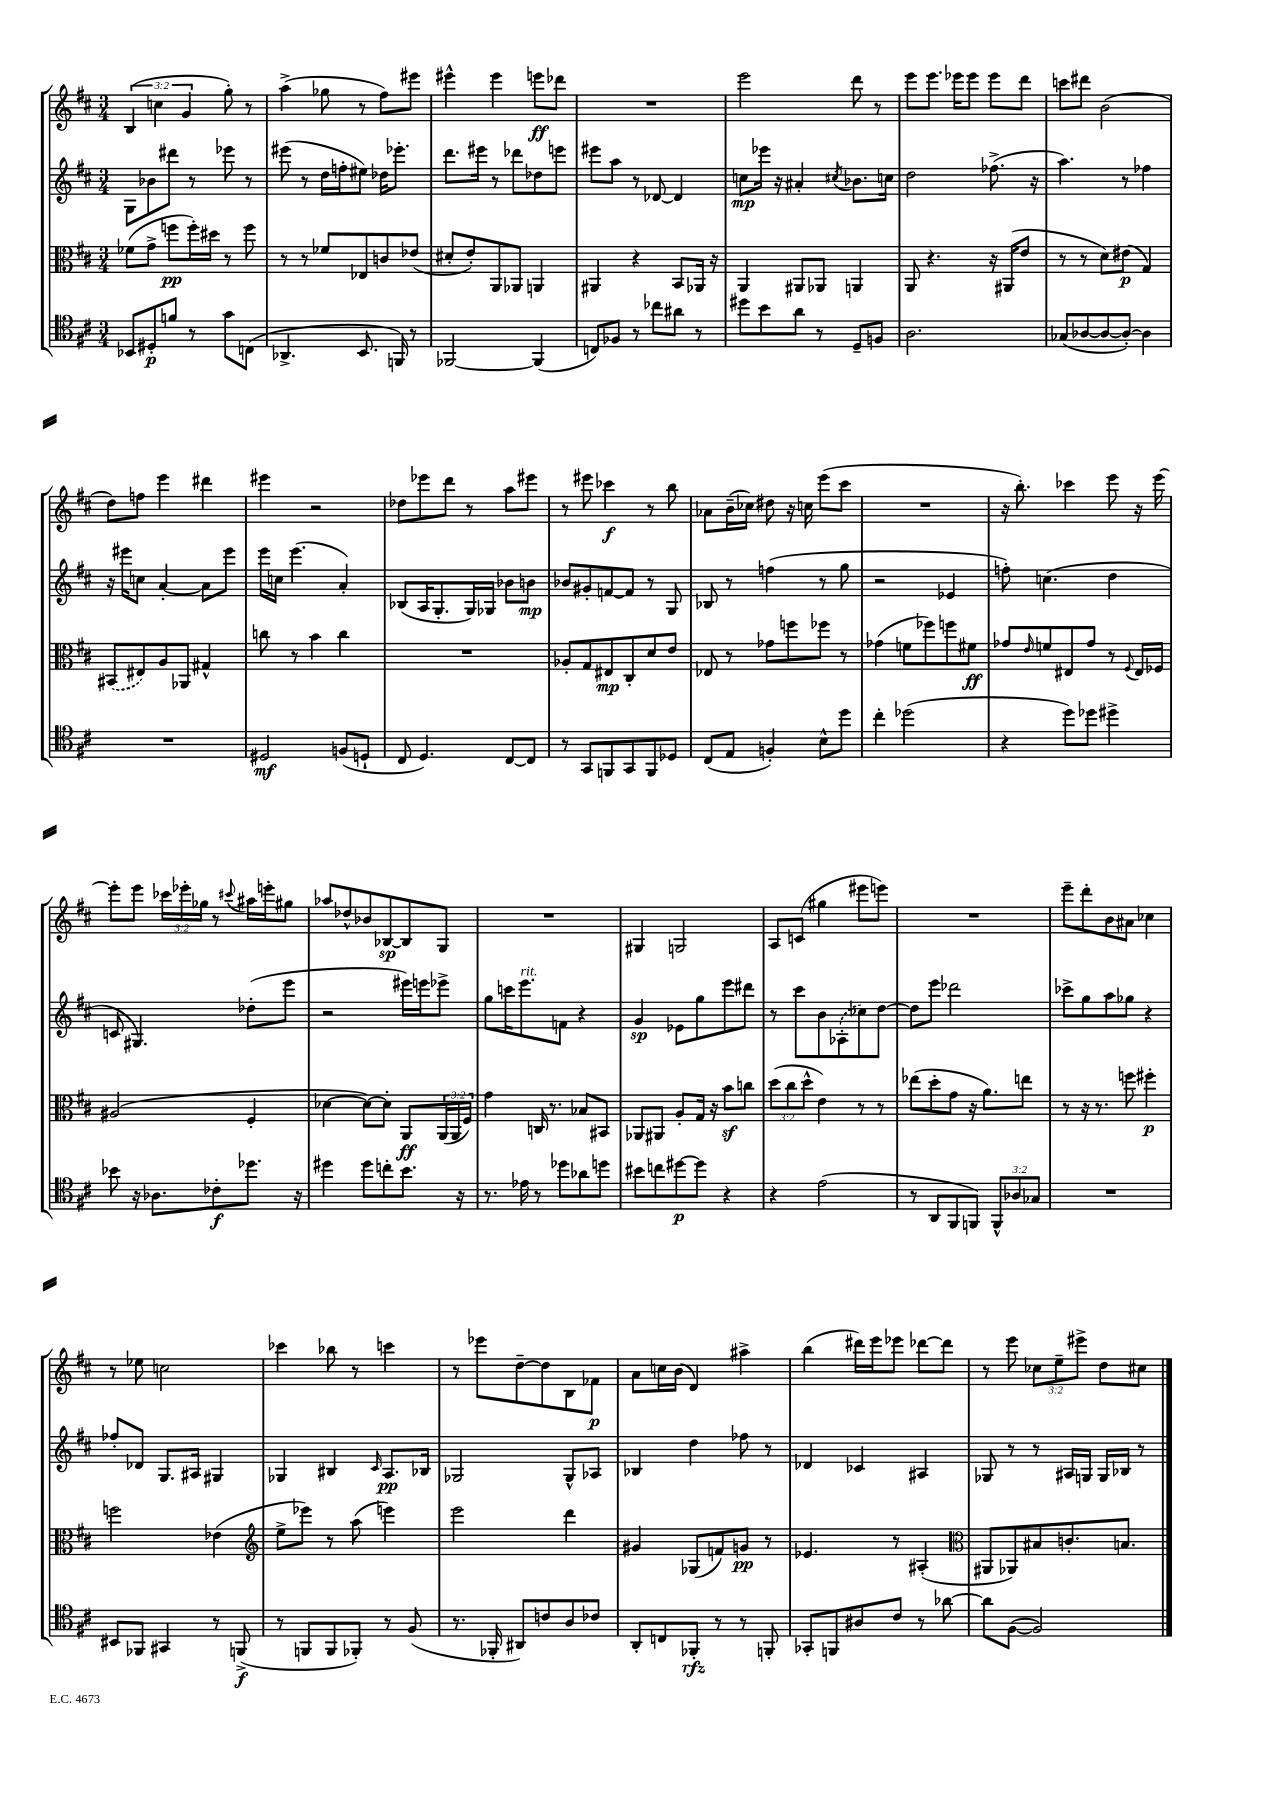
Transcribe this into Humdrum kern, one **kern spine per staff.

**kern	**dynam	**kern	**dynam	**kern	**dynam	**kern	**dynam
*part4	*part4	*part3	*part3	*part2	*part2	*part1	*part1
*staff4	*staff4	*staff3	*staff3	*staff2	*staff2	*staff1	*staff1
*clefC4	*	*clefC3	*	*clefG2	*	*clefG2	*
*k[f#c#]	*	*k[f#c#]	*	*k[f#c#]	*	*k[f#c#]	*
*M3/4	*	*M3/4	*	*M3/4	*	*M3/4	*
=18	=18	=18	=18	=18	=18	=18	=18
8BB-X/L	.	(8f-X\L	.	8G\L	.	(6B/	.
8D#X'/	p	8g^\J	.	8b-X\	.	.	.
.	.	.	.	.	.	6ccn\	.
8fn/J	.	8ffn\L	pp	8ddd#X\J	.	.	.
.	.	.	.	.	.	6g/	.
8r	.	16ff'\L)	.	8r	.	.	.
.	.	16dd#X\JJ	.	.	.	.	.
8g\L	.	8r	.	8eee-X\	.	8gg'\)	.
(8Cn\J	.	8ff\	.	8r	.	8r	.
=19	=19	=19	=19	=19	=19	=19	=19
4.AA-X^/	.	8r	.	(8eee#X\	.	(4aa^\	.
.	.	8r	.	8r	.	.	.
.	.	8f-X/L	.	16dd\LL	.	8gg-X\	.
.	.	.	.	16ffn'\J	.	.	.
8.BB/	.	8E-X/	.	8ee#X\J)	.	8r	.
.	.	8cn/	.	16dd-X\KL	.	8ff#\L)	.
16FFn/)	.	.	.	8.eee-X'\J	.	.	.
8r	.	(8e-X/J	.	.	.	8eee#X\J	.
=20	=20	=20	=20	=20	=20	=20	=20
[2FF-X/	.	8d#X'/L	.	8.ddd\L	.	4eee#X^^\	.
.	.	8e'/)	.	.	.	.	.
.	.	.	.	16eee#X\Jk	.	.	.
.	.	8AA/	.	8r	.	4eee#\	.
.	.	8AA-X/J	.	8ddd-X\L	.	.	.
(4FF-/]	.	4AAn/	.	8dd-X\	.	8eeen\L	ff
.	.	.	.	8eeen\J	.	8ddd-X\J	.
=21	=21	=21	=21	=21	=21	=21	=21
8Cn/L)	.	4AA#X/	.	8eee#X\L	.	2.r	.
8F-X/J	.	.	.	8aa\J	.	.	.
8r	.	4r	.	8r	.	.	.
8cc-X\L	.	.	.	[8d-X/	.	.	.
8a#X\J	.	8BB/L	.	4d-/]	.	.	.
8r	.	16AA-X/Jk	.	.	.	.	.
.	.	16r	.	.	.	.	.
=22	=22	=22	=22	=22	=22	=22	=22
8dd#X\L	.	4AA/	.	8ccn\L	mp	2eee\	.
8b\	.	.	.	16eee-X\Jk	.	.	.
.	.	.	.	16r	.	.	.
8a\J	.	8AA#X/L	.	4a#X'/	.	.	.
8r	.	8AA-X/J	.	.	.	.	.
.	.	.	.	8qcc#X/	.	.	.
8D~/L	.	4AAn/	.	8.b-X\L	.	8ddd\	.
8Fn/J	.	.	.	.	.	8r	.
.	.	.	.	16ccn\Jk	.	.	.
=23	=23	=23	=23	=23	=23	=23	=23
2.A\	.	8AA/	.	2dd\	.	8eee\L	.
.	.	4.r	.	.	.	8.eee\J	.
.	.	.	.	.	.	16eee-X\KL	.
.	.	.	.	.	.	8eee-\J	.
.	.	16r	.	(8.ff-X^\	.	8eee-\L	.
.	.	(16AA#X/KL	.	.	.	.	.
.	.	8e/J	.	.	.	8ddd\J	.
.	.	.	.	16r	.	.	.
=24	=24	=24	=24	=24	=24	=24	=24
(8G-X/L	.	8r	.	4.aa\)	.	8cccn\L	.
[8A-X/	.	8r	.	.	.	8ddd#X\J	.
8A-/_	.	8d\L)	.	.	.	(2b\	.
8A-'/J_)	.	(8e#X\J	p	8r	.	.	.
4A-\]	.	4G/)	.	4ff-X\	.	.	.
!!LO:LB:g=z
=25	=25	=25	=25	=25	=25	=25	=25
2.r	.	(8BB#X/L	.	16r	.	8dd\L)	.
.	.	.	.	16eee#X\KL	.	.	.
.	.	8E#X/)	.	8ccn\J	.	8ffn\J	.
.	.	8A/	.	[4a'/	.	4eee\	.
.	.	8AA-X/J	.	.	.	.	.
.	.	4G#X^^/	.	8a\L]	.	4ddd#X\	.
.	.	.	.	8eee#\J	.	.	.
=26	=26	=26	=26	=26	=26	=26	=26
2D#X/	mf	8ccn\	.	16eee\LL	.	4eee#X\	.
.	.	.	.	16ccn\JJ	.	.	.
.	.	8r	.	(4.eee\	.	.	.
.	.	4b\	.	.	.	2r	.
(8Fn/L	.	4cc\	.	4a'/)	.	.	.
8Dn`/J	.	.	.	.	.	.	.
=27	=27	=27	=27	=27	=27	=27	=27
8C#/	.	2.r	.	(8B-X/L	.	8dd-X\L	.
4.D/)	.	.	.	16A/K	.	8eee-X\	.
.	.	.	.	8.G'/	.	.	.
.	.	.	.	.	.	8ddd\J	.
.	.	.	.	16G/L)	.	8r	.
.	.	.	.	16G-X/JJ	.	.	.
[8C#/L	.	.	.	8b-X\L	.	8aa\L	.
8C#/J]	.	.	.	8bn\J	mp	8eee#X\J	.
=28	=28	=28	=28	=28	=28	=28	=28
8r	.	8A-X'/L	.	8b-X/L	.	8r	.
8GG/L	.	8G/	.	8g#X'/	.	8eee#X\	.
8FFn/	.	8E#X/	mp	[8fn/	.	4ccc-X\	f
8GG/	.	8C#'/	.	8f/J]	.	.	.
8FF/	.	8d/	.	8r	.	8r	.
8D-X/J	.	8e/J	.	8G/	.	8bb\	.
=29	=29	=29	=29	=29	=29	=29	=29
(8C#/L	.	8E-X/	.	8B-X/	.	8a-X\L	.
8E/J	.	8r	.	8r	.	(16b~\L	.
.	.	.	.	.	.	16cc-X\JJ)	.
4Fn'/)	.	8g-X\L	.	(4ffn\	.	8dd#X\	.
.	.	8ffn\	.	.	.	16r	.
.	.	.	.	.	.	16ccn\	.
8B^^\L	.	8ff-X\J	.	8r	.	(8eee\L	.
8dd\J	.	8r	.	8gg\	.	8ccc#\J	.
=30	=30	=30	=30	=30	=30	=30	=30
4cc#'\	.	(4g-X\	.	2r	.	2.r	.
(2dd-X\	.	8fn\L	.	.	.	.	.
.	.	8ff-X\)	.	.	.	.	.
.	.	8ffn\	.	4e-X/	.	.	.
.	.	8f#X\J	ff	.	.	.	.
=31	=31	=31	=31	=31	=31	=31	=31
4r	.	8g-X/L	.	8ffn'\)	.	16r	.
.	.	.	.	.	.	8.bb'\)	.
.	.	16qqe/	.	.	.	.	.
.	.	8fn/	.	(4.ccn\	.	.	.
8dd\L)	.	8E#X/	.	.	.	4ccc-X\	.
8dd-X\J	.	8g-/J	.	.	.	.	.
4dd#X^\	.	8r	.	4dd\	.	8eee\	.
.	.	8qqF#/	.	.	.	.	.
.	.	16E#/LL	.	.	.	16r	.
.	.	16F-X/JJ	.	.	.	[16eee\	.
!!LO:LB:g=z
=32	=32	=32	=32	=32	=32	=32	=32
8b-X\	.	(2A#X/	.	8cn/	.	8eee'\L]	.
16r	.	.	.	4.G#X/)	.	8eee\J	.
8.A-X\L	.	.	.	.	.	.	.
.	.	.	.	.	.	24ccc-X\LL	.
.	.	.	.	.	.	24eee-X'\	.
.	.	.	.	.	.	24gg-X\JJ	.
8c-X'\	f	.	.	.	.	8r	.
.	.	.	.	.	.	8qqccc#X/	.
8.dd-X\J	.	4F#'/	.	(8dd-X'\L	.	16aa#X\LL	.
.	.	.	.	.	.	16eeen'\J	.
.	.	.	.	8eee\J	.	8gg#X\J	.
16r	.	.	.	.	.	.	.
=33	=33	=33	=33	=33	=33	=33	=33
4dd#X\	.	[4d-X\	.	2r	.	8aa-X/L	.
.	.	.	.	.	.	8dd-X^^/	.
8dd#\L	.	8d-\L_)	.	.	.	8b-X/	.
8ccn'\	.	8d-'\J]	.	.	.	[8B-X/	sp
8.b\J	.	8AA/L	ff	16eee#X\LL)	.	8B-/]	.
.	.	.	.	16eeen\J	.	.	.
.	.	(24AA/L	.	8eee-X^\J	.	8G/J	.
.	.	24AA/	.	.	.	.	.
16r	.	.	.	.	.	.	.
.	.	24F#/JJ)	.	.	.	.	.
=34	=34	=34	=34	=34	=34	=34	=34
8.r	.	4g\	.	8gg\L	.	2.r	.
.	.	.	.	16cccn\K	.	.	.
!	!	!	!	!LO:TX:a:i:t=rit.	!	!	!
16e-X\	.	.	.	8.eee\	.	.	.
8r	.	16Cn/	.	.	.	.	.
.	.	8.r	.	.	.	.	.
8dd-X\L	.	.	.	8fn\J	.	.	.
8a-X\	.	8B-X/L	.	4r	.	.	.
8ddn\J	.	8BB#X/J	.	.	.	.	.
=35	=35	=35	=35	=35	=35	=35	=35
8b#X\L	.	8AA-X/L	.	4g/	sp	4G#X/	.
8ccn\	.	8AA#X/J	.	.	.	.	.
[8dd#X\	p	8A'/L	.	8e-X\L	.	2Gn/	.
8dd#\J]	.	16G/Jk	.	8gg\	.	.	.
.	.	16r	.	.	.	.	.
4r	.	8bz\L	.	8eee\	.	.	.
.	.	8ccn\J	.	8ddd#X\J	.	.	.
=36	=36	=36	=36	=36	=36	=36	=36
4r	.	(12dd\L	.	8r	.	8A/L	.
.	.	12cc#\	.	.	.	.	.
.	.	.	.	8ccc#\L	.	(8cn/J	.
.	.	12dd^^\J	.	.	.	.	.
(2e\	.	4e\)	.	8b\	.	4gg#X\	.
.	.	.	.	(8A-X'\	.	.	.
.	.	8r	.	8cc-X\)	.	8eee#X\L	.
.	.	8r	.	[8dd\J	.	8eeen\J)	.
=37	=37	=37	=37	=37	=37	=37	=37
8r	.	(8ee-X\L	.	8dd\L]	.	2.r	.
8AA/L	.	8dd'\	.	8eee\J	.	.	.
8FF#/	.	8g\J	.	2ddd-X\	.	.	.
8FFn/J)	.	16r	.	.	.	.	.
.	.	8.a\L)	.	.	.	.	.
12FF^^/L	.	.	.	.	.	.	.
12A-X/	.	.	.	.	.	.	.
.	.	8een\J	.	.	.	.	.
12G-X/J	.	.	.	.	.	.	.
=38	=38	=38	=38	=38	=38	=38	=38
2.r	.	8r	.	8ccc-X^\L	.	8eee~\L	.
.	.	16r	.	8gg\	.	8ddd'\	.
.	.	8.r	.	.	.	.	.
.	.	.	.	8aa\	.	8b\	.
.	.	8ffn\	.	8gg-X\J	.	8a#X\J	.
.	.	4ff#X'\	p	4r	.	4cc-X\	.
!!LO:LB:g=z
=39	=39	=39	=39	=39	=39	=39	=39
8BB#X/L	.	2ffn\	.	8ff-X'/L	.	8r	.
8FF-X/J	.	.	.	8d-X/J	.	8ee-X\	.
4GG#X/	.	.	.	8.G/L	.	2ccn\	.
.	.	.	.	16A#X/Jk	.	.	.
8r	.	(4e-X\	.	4G#X/	.	.	.
(8FFn^/	f	.	.	.	.	.	.
=40	=40	=40	=40	=40	=40	=40	=40
*	*	*clefG2	*	*	*	*	*
8r	.	8ee^\L	.	4G-X/	.	4ccc-X\	.
8FFn/L	.	8eee-X\J)	.	.	.	.	.
8FF/	.	8r	.	4B#X/	.	8bb-X\	.
8FF-X'/J)	.	(8aa\	.	.	.	8r	.
.	.	.	.	16qqc#/	.	.	.
8r	.	4eeen\)	.	8.A/L	pp	4cccn\	.
(8F#/	.	.	.	.	.	.	.
.	.	.	.	16B-X/Jk	.	.	.
=41	=41	=41	=41	=41	=41	=41	=41
8.r	.	2eee\	.	2G-X/	.	8r	.
.	.	.	.	.	.	8eee-X\L	.
16FF-X'/	.	.	.	.	.	.	.
8AA#X/L)	.	.	.	.	.	[8dd~\	.
8cn/	.	.	.	.	.	8dd\]	.
8A/	.	4ddd\	.	8G-^^/L	.	8B\	.
8c-X/J	.	.	.	8A-X/J	.	8f-X\J	p
=42	=42	=42	=42	=42	=42	=42	=42
8AA'/L	.	4g#X/	.	4B-X/	.	8a\L	.
8Cn/	.	.	.	.	.	16ccn\L	.
.	.	.	.	.	.	(16b\JJ	.
8FF-X'/J	rfz	(8G-X/L	.	4dd\	.	4d/)	.
8r	.	8fn/)	.	.	.	.	.
8r	.	8gn/J	pp	8ff-X\	.	4aa#X^\	.
8FFn'/	.	8r	.	8r	.	.	.
=43	=43	=43	=43	=43	=43	=43	=43
8GG-X'/L	.	4.e-X/	.	4d-X/	.	(4bb\	.
8FFn/	.	.	.	.	.	.	.
8A#X/	.	.	.	4c-X/	.	16ddd#X\LL)	.
.	.	.	.	.	.	16eee\J	.
8c#/J	.	8r	.	.	.	8eee-X\J	.
8r	.	(4A#X'/	.	4A#X/	.	[8ddd-X\L	.
[8a-X\	.	.	.	.	.	8ddd-\J]	.
=44	=44	=44	=44	=44	=44	=44	=44
*	*	*clefC3	*	*	*	*	*
8a-\L]	.	8AA#X/L	.	8G-X/	.	8r	.
([8F#\J	.	8AA-X/)	.	8r	.	8eee\	.
2F#/])	.	8B#X/	.	8r	.	12cc-X\L	.
.	.	.	.	.	.	12ee~\	.
.	.	8.cn'/	.	16A#X/LL	.	.	.
.	.	.	.	.	.	12eee#X^\J	.
.	.	.	.	16Gn/JJ	.	.	.
.	.	.	.	16G/LL	.	8dd\L	.
.	.	8.Bn/J	.	16B-X/JJ	.	.	.
.	.	.	.	8r	.	8cc#X\J	.
==	==	==	==	==	==	==	==
*-	*-	*-	*-	*-	*-	*-	*-
